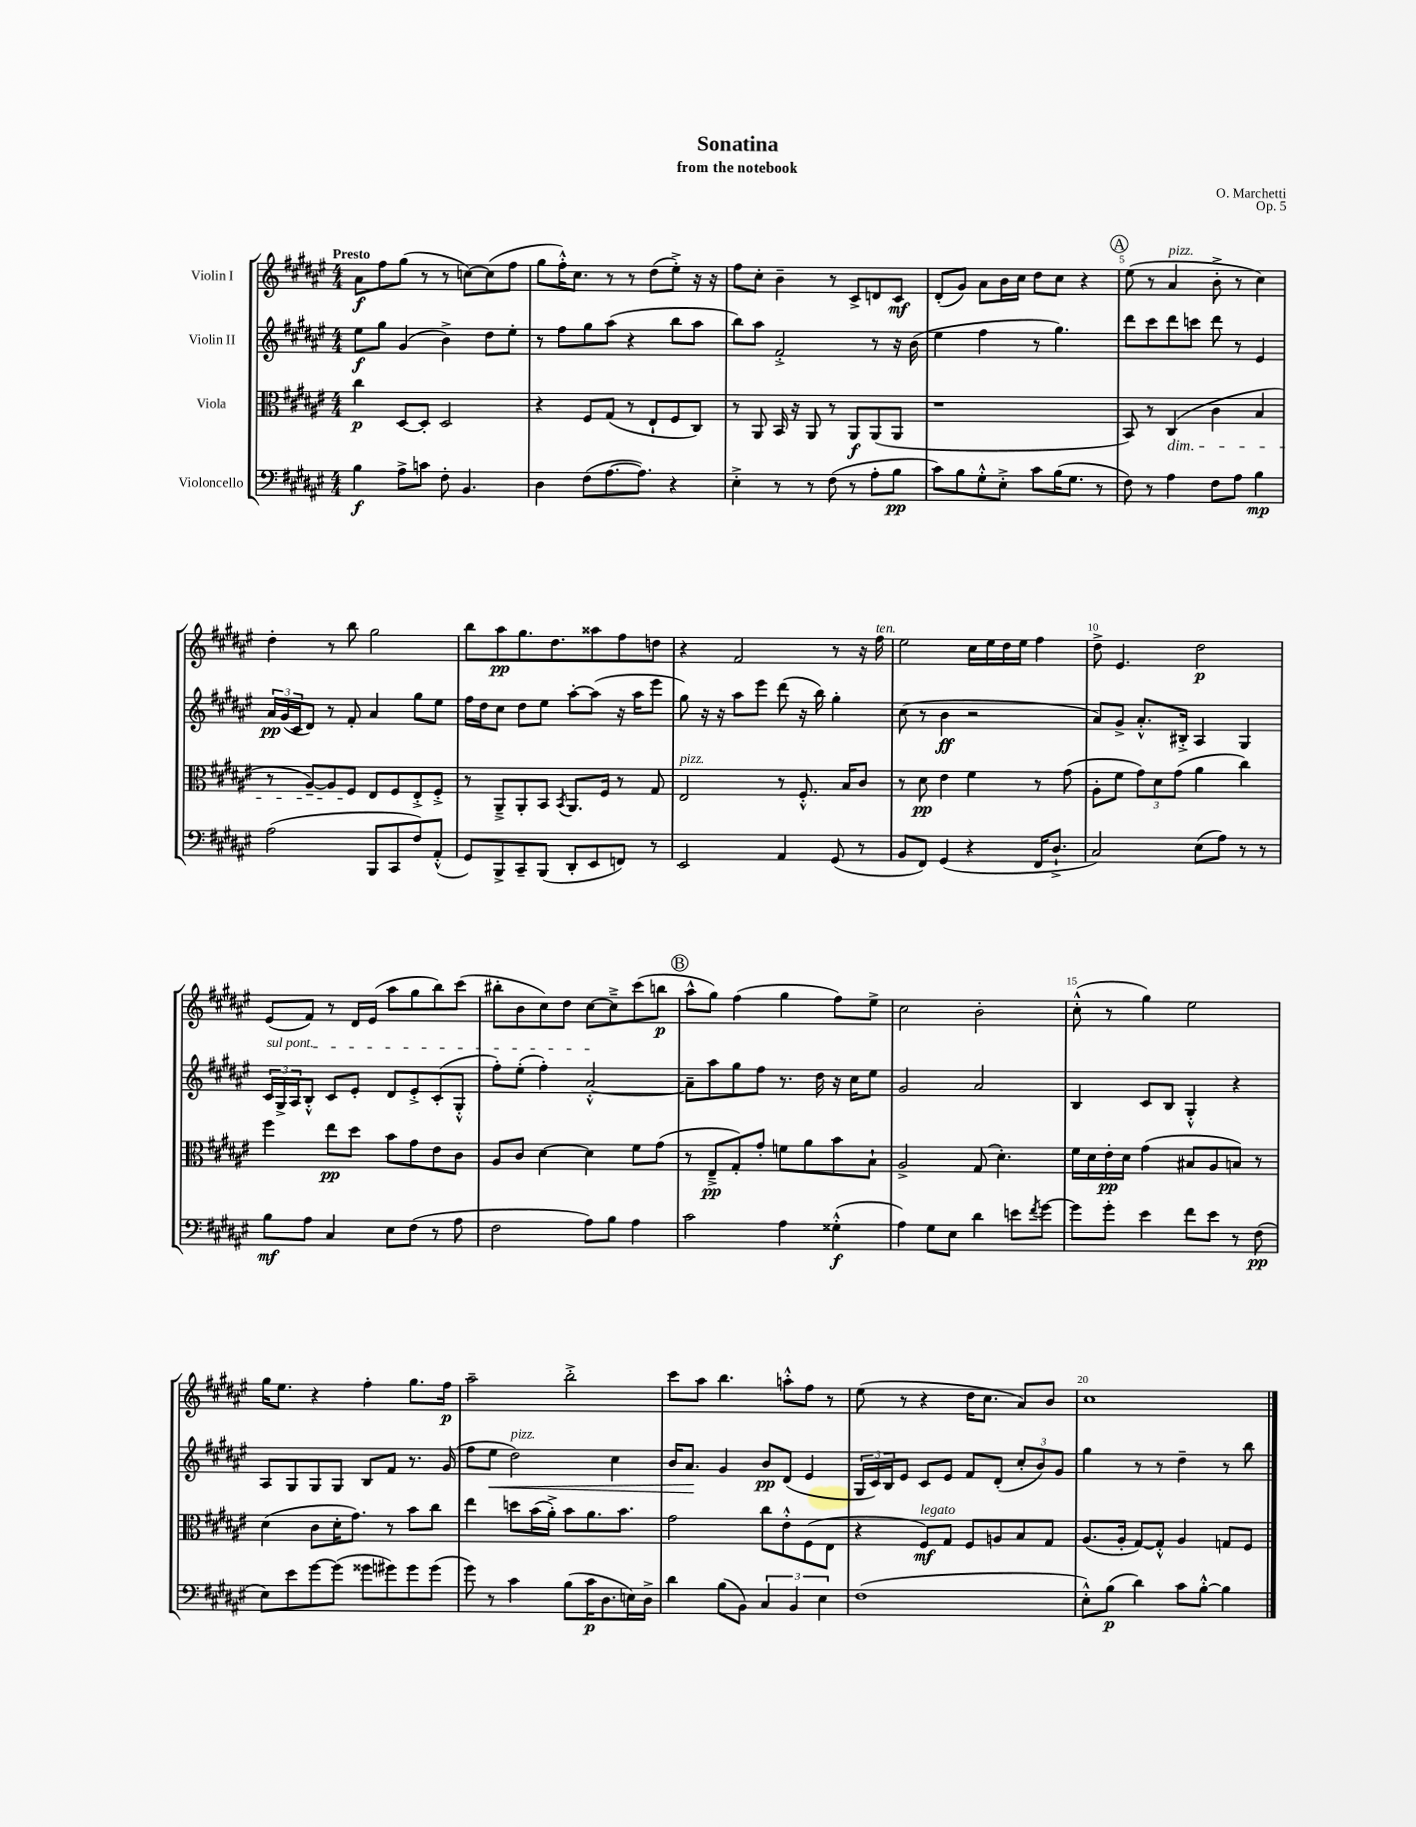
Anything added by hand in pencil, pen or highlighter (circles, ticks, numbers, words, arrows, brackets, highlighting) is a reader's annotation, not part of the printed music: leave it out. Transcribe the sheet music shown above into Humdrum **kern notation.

**kern	**dynam	**kern	**dynam	**kern	**dynam	**kern	**dynam
*part4	*part4	*part3	*part3	*part2	*part2	*part1	*part1
*staff4	*staff4	*staff3	*staff3	*staff2	*staff2	*staff1	*staff1
*I"Violoncello	*	*I"Viola	*	*I"Violin II	*	*I"Violin I	*
*clefF4	*	*clefC3	*	*clefG2	*	*clefG2	*
*k[f#c#g#d#a#e#]	*	*k[f#c#g#d#a#e#]	*	*k[f#c#g#d#a#e#]	*	*k[f#c#g#d#a#e#]	*
*M4/4	*	*M4/4	*	*M4/4	*	*M4/4	*
=1	=1	=1	=1	=1	=1	=1	=1
!	!	!	!	!	!	!LO:TX:a:B:t=Presto	!
4B\	f	4cc#\	p	8ee#\L	f	8a#\L	f
.	.	.	.	8gg#\J	.	8ff#\	.
8A#^\L	.	[8D#/L	.	(4g#/	.	(8gg#\J	.
8cn\J	.	8D#'/J]	.	.	.	8r	.
8F#'\	.	2D#/	.	4b^\)	.	8r	.
4.BB/	.	.	.	.	.	[8ccn\L)	.
.	.	.	.	8dd#\L	.	(8cc\]	.
.	.	.	.	8ee#'\J	.	8ff#\J	.
=2	=2	=2	=2	=2	=2	=2	=2
4D#\	.	4r	.	8r	.	8gg#\L	.
.	.	.	.	8ff#\L	.	16ff#'^^\K)	.
.	.	.	.	.	.	8.cc#\J	.
(8F#\L	.	8F#/L	.	8gg#\	.	.	.
[8.A#\	.	(8G#/J	.	(8aa#\J	.	8r	.
.	.	8r	.	4r	.	8r	.
8.A#\J])	.	.	.	.	.	.	.
.	.	8E#`/L	.	.	.	(8dd#\L	.
4r	.	8F#/	.	8bb\L	.	8ee#'^\J)	.
.	.	8C#/J)	.	8aa#\J	.	16r	.
.	.	.	.	.	.	16r	.
=3	=3	=3	=3	=3	=3	=3	=3
4E#'^\	.	8r	.	8bb\L)	.	8ff#\L	.
.	.	8AA#/	.	8aa#\J	.	8cc#'\J	.
8r	.	16BB/	.	2f#'^/	.	4b~\	.
.	.	16r	.	.	.	.	.
8r	.	8AA#/	.	.	.	.	.
(8F#\	.	8r	.	.	.	8r	.
8r	.	8AA#/L	f	.	.	8c#^/L	.
8A#'\L	.	(8AA#/	.	8r	.	8dn/	.
8B\J	pp	8AA#/J	.	16r	.	8c#/J	mf
.	.	.	.	(16b\	.	.	.
=4	=4	=4	=4	=4	=4	=4	=4
8c#\L)	.	1r	.	4ee#\	.	(8d#'/L	.
8B\	.	.	.	.	.	8g#/J)	.
8G#'^^\	.	.	.	4ff#\	.	8a#\L	.
8E#'^\J	.	.	.	.	.	16b\L	.
.	.	.	.	.	.	16cc#\JJ	.
8c#\L	.	.	.	8r	.	8dd#\L	.
(16B\K	.	.	.	4.gg#\)	.	8cc#\J	.
8.G#\J	.	.	.	.	.	.	.
.	.	.	.	.	.	4r	.
8r	.	.	.	.	.	.	.
!!LO:REH:place=s1:t=A
=5	=5	=5	=5	=5	=5	=5	=5
8F#\)	.	8BB/)	.	8ddd#\L	.	(8ee#\	.
8r	.	8r	.	8ccc#\	.	8r	.
!	!	!	!	!	!	!LO:TX:a:i:t=pizz.	!
!	!	!LO:TX:b:i:t=dim.	!	!	!	!	!
4A#\	.	(4C#/	.	8ddd#\	.	4a#/	.
.	.	.	.	8cccn\J	.	.	.
8F#\L	.	4c#\	.	8ddd#\	.	8b'^\	.
8A#\J	.	.	.	8r	.	8r	.
4B\	mp	4B/	.	4e#/	.	4cc#\)	.
!!LO:LB:g=z
=6	=6	=6	=6	=6	=6	=6	=6
(2A#\	.	8r	.	24a#/LL	pp	4dd#'\	.
.	.	.	.	(24g#/	.	.	.
.	.	.	.	24c#/J	.	.	.
.	.	[8A#~/L)	.	8d#/J)	.	.	.
.	.	8A#/]	.	8r	.	8r	.
.	.	8F#/J	.	8f#'/	.	8bb\	.
8BBB/L	.	8E#/L	.	4a#/	.	2gg#\	.
8CC#/	.	8F#/	.	.	.	.	.
8F#/)	.	8E#'^/	.	8gg#\L	.	.	.
(8AA#'^^/J	.	8F#'^/J	.	8ee#\J	.	.	.
=7	=7	=7	=7	=7	=7	=7	=7
8GG#/L)	.	8r	.	16ff#\LL	.	8bb\L	.
.	.	.	.	16dd#\J	.	.	.
8BBB^/	.	8AA#~^/L	.	8cc#\J	.	8aa#\	pp
8CC#~/	.	8AA#'/	.	8dd#\L	.	8.gg#\	.
(8BBB/J	.	8BB/J	.	8ee#\J	.	.	.
.	.	.	.	.	.	8.dd#\	.
.	.	8qBB/	.	.	.	.	.
8DD#'/L	.	8.AA#/L	.	[8aa#'\L	.	.	.
8EE#/	.	.	.	(8aa#\J]	.	8aa##X\	.
.	.	16F#/Jk	.	.	.	.	.
8FFn/J)	.	8r	.	16r	.	8ff#\	.
.	.	.	.	16aa#\KL	.	.	.
8r	.	8G#/	.	8eee#\J	.	8ddn\J	.
=8	=8	=8	=8	=8	=8	=8	=8
!	!	!LO:TX:a:i:t=pizz.	!	!	!	!	!
2EE#/	.	2E#/	.	8gg#\)	.	4r	.
.	.	.	.	16r	.	.	.
.	.	.	.	16r	.	.	.
.	.	.	.	8aa#\L	.	2f#/	.
.	.	.	.	8eee#\J	.	.	.
4AA#/	.	8r	.	(8ddd#\	.	.	.
.	.	8.F#'^^/	.	16r	.	.	.
.	.	.	.	16bb\)	.	.	.
(8GG#/	.	.	.	4gg#'\	.	8r	.
.	.	16B/KL	.	.	.	.	.
8r	.	8c#/J	.	.	.	16r	.
!	!	!	!	!	!	!LO:TX:a:i:t=ten.	!
.	.	.	.	.	.	16ff#\	.
=9	=9	=9	=9	=9	=9	=9	=9
8BB/L	.	8r	.	(8cc#\	.	2ee#\	.
8FF#/J)	.	8d#\	pp	8r	.	.	.
(4GG#/	.	4e#\	.	4b\	ff	.	.
4r	.	4f#\	.	2r	.	16cc#\LL	.
.	.	.	.	.	.	16ee#\	.
.	.	.	.	.	.	16dd#\	.
.	.	.	.	.	.	16ee#\JJ	.
16FF#/KL	.	8r	.	.	.	4ff#\	.
8.D#`^/J	.	.	.	.	.	.	.
.	.	(8g#\	.	.	.	.	.
=10	=10	=10	=10	=10	=10	=10	=10
2C#/)	.	8A#'\L	.	8a#/L)	.	8dd#^\	.
.	.	8f#\J	.	8g#^/J	.	4.e#/	.
.	.	12g#\L)	.	8.a#'^^/L	.	.	.
.	.	12d#\	.	.	.	.	.
.	.	(12g#\J	.	.	.	.	.
.	.	.	.	16B#X'^/Jk	.	.	.
(8E#\L	.	4a#\	.	4A#/	.	2dd#\	p
8A#\J)	.	.	.	.	.	.	.
8r	.	4cc#\)	.	4G#/	.	.	.
8r	.	.	.	.	.	.	.
!!LO:LB:g=z
=11	=11	=11	=11	=11	=11	=11	=11
!	!	!	!	!LO:TX:a:i:t=sul pont.	!	!	!
8B\L	mf	4ff#\	.	24c#/LL	.	(8e#/L	.
.	.	.	.	24G#^/	.	.	.
.	.	.	.	24A#/J	.	.	.
8A#\J	.	.	.	8B'^^/J	.	8f#/J)	.
4C#/	.	8ee#\L	pp	8c#/L	.	8r	.
.	.	8dd#\J	.	8e#'/J	.	16d#/LL	.
.	.	.	.	.	.	(16e#/JJ	.
8E#\L	.	8b\L	.	8d#/L	.	8aa#\L	.
(8F#\J	.	8g#\	.	8e#'^/	.	8gg#\	.
8r	.	8e#\	.	(8c#'/	.	8bb\)	.
8A#\	.	8c#\J	.	8G#'^^/J	.	(8ccc#\J	.
=12	=12	=12	=12	=12	=12	=12	=12
2F#\	.	8A#/L	.	8ff#'\L)	.	8bb#X'\L	.
.	.	8c#/J	.	(8ee#'\J	.	8b\	.
.	.	[4d#\	.	4ff#'\)	.	8cc#\)	.
.	.	.	.	.	.	8dd#\J	.
8A#\L)	.	4d#\]	.	[2a#'^^/	.	[8cc#\L	.
8B\J	.	.	.	.	.	8cc#~^\]	.
4A#\	.	8f#\L	.	.	.	(8ccc#\	.
.	.	(8g#\J	.	.	.	8bbn\J	p
!!LO:REH:place=s1:t=B
=13	=13	=13	=13	=13	=13	=13	=13
2c#\	.	8r	.	8a#~\L]	.	8aa#^^\L	.
.	.	8E#~^/L	pp	8aa#\	.	8gg#\J)	.
.	.	8G#'/)	.	8gg#\	.	(4ff#\	.
.	.	8g#'/J	.	8ff#\J	.	.	.
4A#\	.	8fn\L	.	8.r	.	4gg#\	.
.	.	8a#\	.	.	.	.	.
.	.	.	.	16dd#\	.	.	.
(4G##X'^^\	f	8b\	.	16r	.	8ff#\L)	.
.	.	.	.	16cc#\KL	.	.	.
.	.	8B`\J	.	8ee#\J	.	8ee#^\J	.
=14	=14	=14	=14	=14	=14	=14	=14
4A#\)	.	2A#^/	.	2g#/	.	2cc#\	.
8G#\L	.	.	.	.	.	.	.
8E#\J	.	.	.	.	.	.	.
4d#\	.	(8G#/	.	2a#/	.	2b'\	.
.	.	4.d#'\)	.	.	.	.	.
8en\L	.	.	.	.	.	.	.
8qf#/	.	.	.	.	.	.	.
[8g#\J	.	.	.	.	.	.	.
=15	=15	=15	=15	=15	=15	=15	=15
8g#\L]	.	16f#\LL	.	4B/	.	(8cc#'^^\	.
.	.	16d#\	.	.	.	.	.
8g#'\J	.	16e#'\	pp	.	.	8r	.
.	.	16d#\JJ	.	.	.	.	.
4e#\	.	(4g#\	.	8c#/L	.	4gg#\)	.
.	.	.	.	8B/J	.	.	.
8f#\L	.	8B#X/L	.	4G#'^^/	.	2ee#\	.
8e#\J	.	8A#/	.	.	.	.	.
8r	.	8Bn/J)	.	4r	.	.	.
(8F#\	pp	8r	.	.	.	.	.
!!LO:LB:g=z
=16	=16	=16	=16	=16	=16	=16	=16
8E#\L)	.	(4d#\	.	8A#/L	.	16gg#\KL	.
.	.	.	.	.	.	8.ee#\J	.
8e#\	.	.	.	8G#/	.	.	.
[8g#\	.	8c#\L	.	8G#/	.	4r	.
(8g#\J]	.	16d#'\K	.	8G#/J	.	.	.
.	.	8.g#\J)	.	.	.	.	.
8g##X\L	.	.	.	8B/L	.	4ff#'\	.
8g#X\)	.	8r	.	8f#/J	.	.	.
8g#\	.	8b\L	.	8.r	.	8.gg#\L	.
(8g#\J	.	8cc#\J	.	.	.	.	.
.	.	.	.	(16g#/	.	16ff#\Jk	p
=17	=17	=17	=17	=17	=17	=17	=17
8g#\)	.	4ee#\	.	8ff#\L	.	2aa#~\	.
!	!	!	!	!	!LO:HP:b	!	!
8r	.	.	.	8ee#\J	<	.	.
!	!	!	!	!LO:TX:a:i:t=pizz.	!	!	!
4c#\	.	8ddn\L	.	2dd#\)	.	.	.
.	.	(16b\L	.	.	.	.	.
.	.	16a#'^\JJ)	.	.	.	.	.
(8B\L	.	8b\L	.	.	.	2bb'^\	.
16c#\K	p	8.a#\	.	.	.	.	.
8.D#\	.	.	.	.	.	.	.
.	.	.	.	4cc#\	.	.	.
.	.	8.b\J	.	.	.	.	.
16En\L)	.	.	.	.	.	.	.
16D#^\JJ	.	.	.	.	.	.	.
=18	=18	=18	=18	=18	=18	=18	=18
4d#\	.	2g#\	.	16b/KL	.	8ccc#\L	.
.	.	.	.	8.a#/J	.	.	.
.	.	.	.	.	.	8aa#\J	.
(8B\L	.	.	.	4g#/	[	4.bb\	.
8BB\J)	.	.	.	.	.	.	.
6C#/	.	8cc#\L	.	8b/L	pp	.	.
.	.	8e#'^^\	.	(8d#/J	.	8aan'^^\L	.
6BB/	.	.	.	.	.	.	.
.	.	(8F#\	.	4e#/	.	8ff#\J	.
6E#\	.	.	.	.	.	.	.
.	.	8E#\J	.	.	.	8r	.
=19	=19	=19	=19	=19	=19	=19	=19
(1F#	.	4r	.	24G#/LL	.	(8ee#\	.
.	.	.	.	24c#/)	.	.	.
.	.	.	.	24B/J	.	.	.
.	.	.	.	8e#/J	.	8r	.
!	!	!LO:TX:a:i:t=legato	!	!	!	!	!
.	.	8F#/L)	mf	8c#/L	.	4r	.
.	.	8G#/J	.	8e#/J	.	.	.
.	.	8F#/L	.	8f#/L	.	16dd#\KL	.
.	.	.	.	.	.	8.cc#\J	.
.	.	8An/	.	(8d#'/J	.	.	.
.	.	8B/	.	12cc#'/L	.	8a#/L)	.
.	.	.	.	12b/)	.	.	.
.	.	8G#/J	.	.	.	8b/J	.
.	.	.	.	12g#/J	.	.	.
=20	=20	=20	=20	=20	=20	=20	=20
8E#'^^\L)	.	(8.A#/L	.	4gg#\	.	1cc#	.
(8B\J	p	.	.	.	.	.	.
.	.	16A#'/Jk	.	.	.	.	.
4d#\)	.	[8G#/L)	.	8r	.	.	.
.	.	8G#'^^/J]	.	8r	.	.	.
8c#\L	.	4A#/	.	4dd#~\	.	.	.
[8B'^^\J	.	.	.	.	.	.	.
4B\]	.	8Gn/L	.	8r	.	.	.
.	.	8F#/J	.	8bb\	.	.	.
==	==	==	==	==	==	==	==
*-	*-	*-	*-	*-	*-	*-	*-
